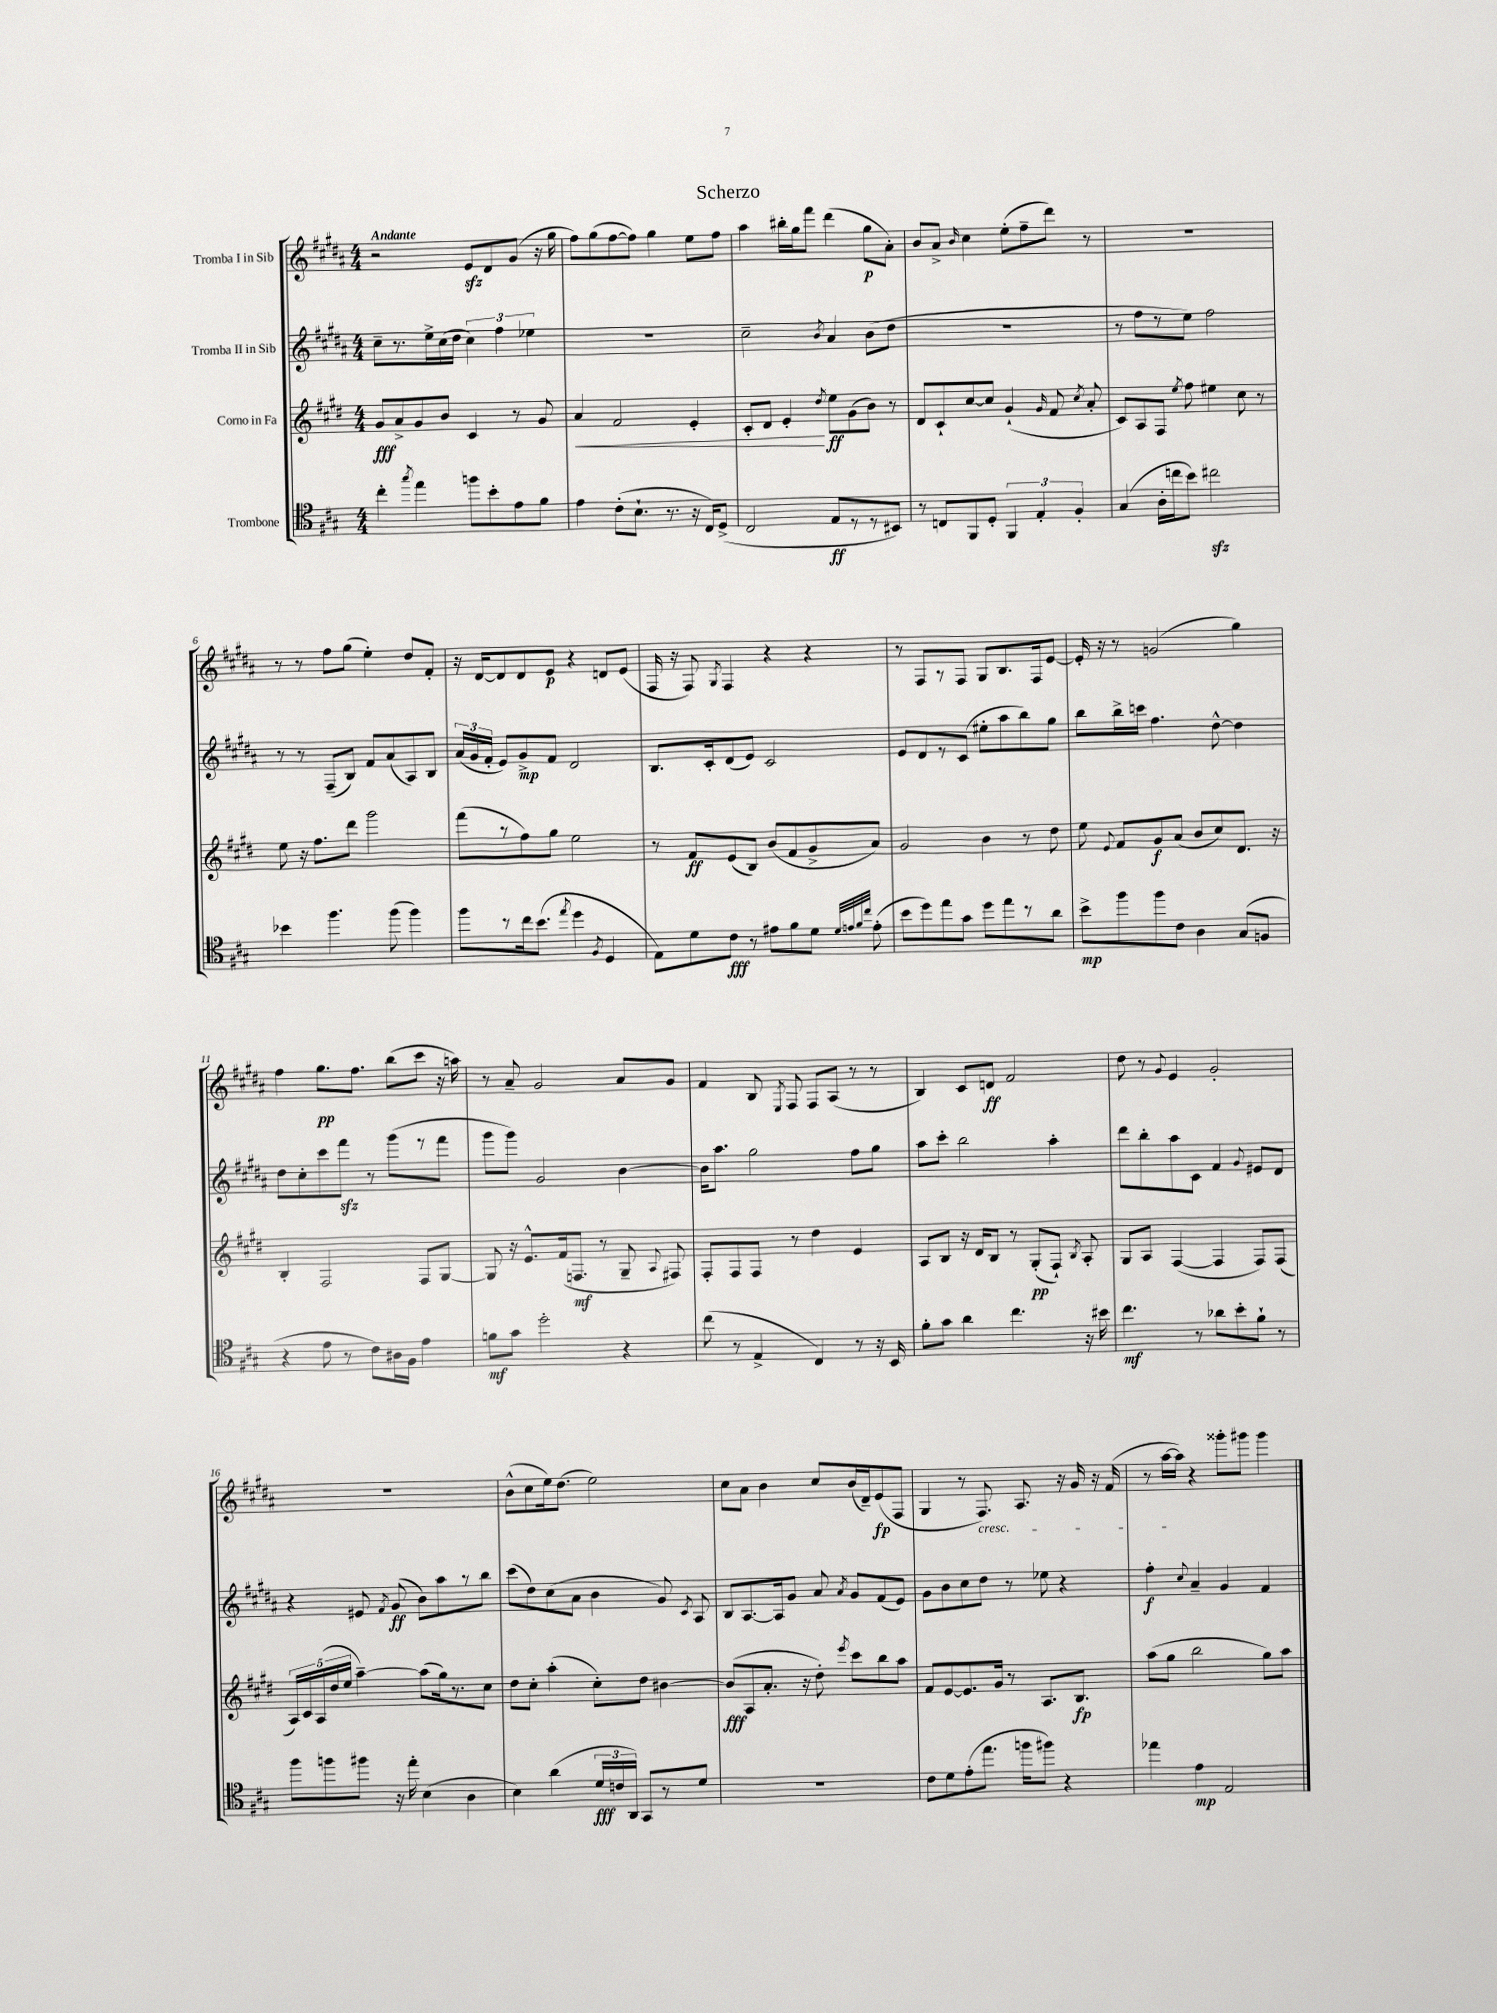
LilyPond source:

\header { title = "Scherzo" }
<<
\new StaffGroup <<
\new Staff = "s0" \with { instrumentName = "Tromba I in Sib" } {
    \clef treble \key b \major \numericTimeSignature \time 4/4 \tempo "Andante"
    \autoBeamOff r2 e'8[\sfz dis'8 gis'8]( r16 gis''16 |
    fis''8[) gis''8( fis''8~ fis''8]) gis''4 e''8[ fis''8] |
    ais''4 bis''16[-. gis''16 fis'''8] dis'''4( gis''8[\p ais'8]-.) |
    b'8[ ais'8]-> \grace { b'16 } cis''4 e''8[-.( fis''8-- dis'''8]) r8 |
    R1 |
    r8 r8 fis''8[ gis''8]( e''4-.) dis''8[ fis'8]-. |
    r16 dis'16[~ dis'8 dis'8 e'8]\p r4 d'8[ e'8]( |
    fis16 r16 fis8) \acciaccatura { gis8 } fis4 r4 r4 |
    r8 fis8[ r8 fis8] gis8[ b8. fis16 e'8]~ |
    e'16-. r16 r8 g'2( gis''4) |
    fis''4 gis''8.[\pp fis''8.] b''8[( cis'''8] r16 a''16) |
    r8 ais'8-- gis'2 ais'8[ gis'8] |
    fis'4 b8 \acciaccatura { e8 } fis8 fis8[ ais8]( r8 r8 |
    b4) cis'8[ d'8]\ff fis'2 |
    dis''8 r8 \appoggiatura { gis'8 } e'4 gis'2-. |
    R1 |
    b'8[-^( cis''8 e''16) dis''8.]( e''2) |
    cis''8[ ais'8] b'4 cis''8[ b'16( dis'16--) e'8\fp( fis8] |
    gis4 r8 fis8.\cresc) ais8. r16 gis'16 r16 fis'16( |
    r8 ais''16[~ ais''16]\!) r4 gisis'''8[-. gis'''8] gis'''4 \bar "|." |
}
\new Staff = "s1" \with { instrumentName = "Tromba II in Sib" } {
    \clef treble \key b \major \numericTimeSignature \time 4/4
    \autoBeamOff cis''8[-- r8. e''16-> cis''16( dis''16] \tuplet 3/2 { cis''4) fis''4 ees''4 } |
    R1 |
    cis''2-- \acciaccatura { b'8 } ais'4 b'8[( dis''8] |
    R1 |
    r8 fis''8[ r8 e''8]) fis''2 |
    r8 r8 fis8[--( b8]) fis'8[ ais'8( ais8) b8] |
    \tuplet 3/2 { ais'16[( gis'16 fis'16]-. } e'8[) gis'8->\mp fis'8] dis'2 |
    b8.[ cis'16-. dis'8( e'8]) cis'2 |
    e'8[ dis'8 r8 cis'8]( eis''8[-. ais''8 b''8) gis''8] |
    b''8[ b''16-> c'''16] fis''4. dis''8~-^ dis''4 |
    dis''8[ cis''8-. cis'''8 fis'''8]\sfz r8 gis'''8[( r8 fis'''8] |
    gis'''8[ gis'''8]) gis'2 b'4~ |
    b'16[ ais''8.] gis''2 fis''8[ gis''8] |
    ais''8[ cis'''8]-. b''2 ais''4-. |
    dis'''8[ b''8-. ais''8 cis'8] fis'4 \appoggiatura { gis'8 } eis'8[ dis'8] |
    r4 eis'8 \acciaccatura { fis'8 } gis'8\ff( b'8[) ais''8 r8 b''8] |
    cis'''8[( dis''8) cis''8( ais'8] b'4 gis'8) \acciaccatura { cis'8 } ais8 |
    b8[ ais8.~ ais16 gis'8] ais'8 \acciaccatura { ais'8 } gis'8[ fis'8( e'8]) |
    gis'8[ b'8 cis''8 dis''8] r8 ees''8 r4 |
    fis''4-.\f \appoggiatura { cis''8 } ais'4-- gis'4 fis'4 \bar "|." |
}
\new Staff = "s2" \with { instrumentName = "Corno in Fa" } {
    \clef treble \key e \major \numericTimeSignature \time 4/4
    \autoBeamOff gis'8[\fff a'8-> gis'8 b'8] cis'4 r8 gis'8 |
    a'4\< fis'2 e'4-. |
    cis'8[-. dis'8] e'4-.\! \acciaccatura { dis''8 } e''8[\ff gis'8( b'8]) r8 |
    dis'8[ cis'8-! cis''8~ cis''8] gis'4-!( \grace { gis'16 } fis'8 \acciaccatura { cis''8 } a'8-. |
    cis'8[) a8 fis8] \acciaccatura { e''8 } fis''8 eis''4 cis''8 r8 |
    e''8 r16 fis''8.[ dis'''8] gis'''2 |
    fis'''8[( r8 fis''8) gis''8] e''2 |
    r8 fis'8[\ff e'8( b8]) b'8[( fis'8 gis'8-> a'8]) |
    gis'2 b'4 r8 dis''8 |
    e''8 \appoggiatura { e'8 } fis'8[ gis'8\f a'8]( b'8[ cis''8) dis'8.] r16 |
    b4-. fis2 fis8[ gis8]~ |
    gis8 r16 e'8.[-^ fis'16( f8.]\mf r8 gis8-- \appoggiatura { a8 } fis8) |
    fis8[-. fis8 fis8] r8 dis''4 e'4 |
    a8[ b8] r16 dis'16[ b8] r8 gis8[-.\pp( fis8]-!) \acciaccatura { b8 } a8-. |
    gis8[ a8] fis4~( fis4 fis8[) fis8]( |
    \tuplet 5/4 { a16[) cis'16 a16( dis''16 e''16] } a''4~--) a''8[( gis''16) r8. cis''8] |
    dis''8[ cis''8]-. a''4-.( cis''8[-.) dis''8] bis'4~ |
    bis'8[\fff( a8 a'8.]-. r16 dis''8-.) \acciaccatura { e'''8 } cis'''8[ b''8 a''8] |
    fis'8[ e'8~ e'8. gis'16] r8 a8.[ b8.]\fp |
    a''8[( gis''8] b''2 gis''8[) a''8] \bar "|." |
}
\new Staff = "s3" \with { instrumentName = "Trombone" } {
    \clef tenor \key a \major \numericTimeSignature \time 4/4
    \autoBeamOff cis''4-. \acciaccatura { gis''8 } e''4 f''8[ b'8-. e'8 fis'8] |
    e'4 cis'8[-.( b8.]-! r8. r16 cis16[) d8]->( |
    cis2 e8[\ff r8 r8 bis,8]) |
    r8 c8[ fis,8 d8]-. \tuplet 3/2 { fis,4 e4-. fis4-. } |
    gis4( a16[-. c''16 b'8]) cis''2\sfz |
    bes'4 fis''4. fis''8( fis''4) |
    fis''8[ r8 cis''16 b'8.]( \acciaccatura { e''8 } d''4 \acciaccatura { fis8 } d4 |
    e8[) d'8 cis'8]\fff r8 eis'8[ fis'8 d'8] \grace { d'32[ e'32 fis'32 cis''32] } e'8-.( |
    b'8[ d''8) e''8 gis'8] d''8[ e''8 r8 a'8] |
    b'8[->\mp fis''8 fis''8 cis'8] a4 gis8[( f8] |
    r4 e'8 r8 cis'8[) ais16 fis16] e'4 |
    f'8[\mf gis'8] d''2-. r4 |
    cis''8( r8 e4-> cis4) r8 r16 b,16 |
    fis'8[-. gis'8] a'4 cis''4. r16 bis'16 |
    cis''4.\mf r8 aes'8[ b'8-. fis'8]-! r8 |
    fis''8[ f''8 fis''8] r16 e''16-. b4( a4 |
    b4) a'4( \tuplet 3/2 { d'16[\fff c'16 a,16]) } gis,8[ r8 d'8] |
    R1 |
    cis'8[ d'8 e'8-.( e''8.] f''16[ fis''8]) r4 |
    ees''4 e'4\mp e2 \bar "|." |
}
>>
>>
